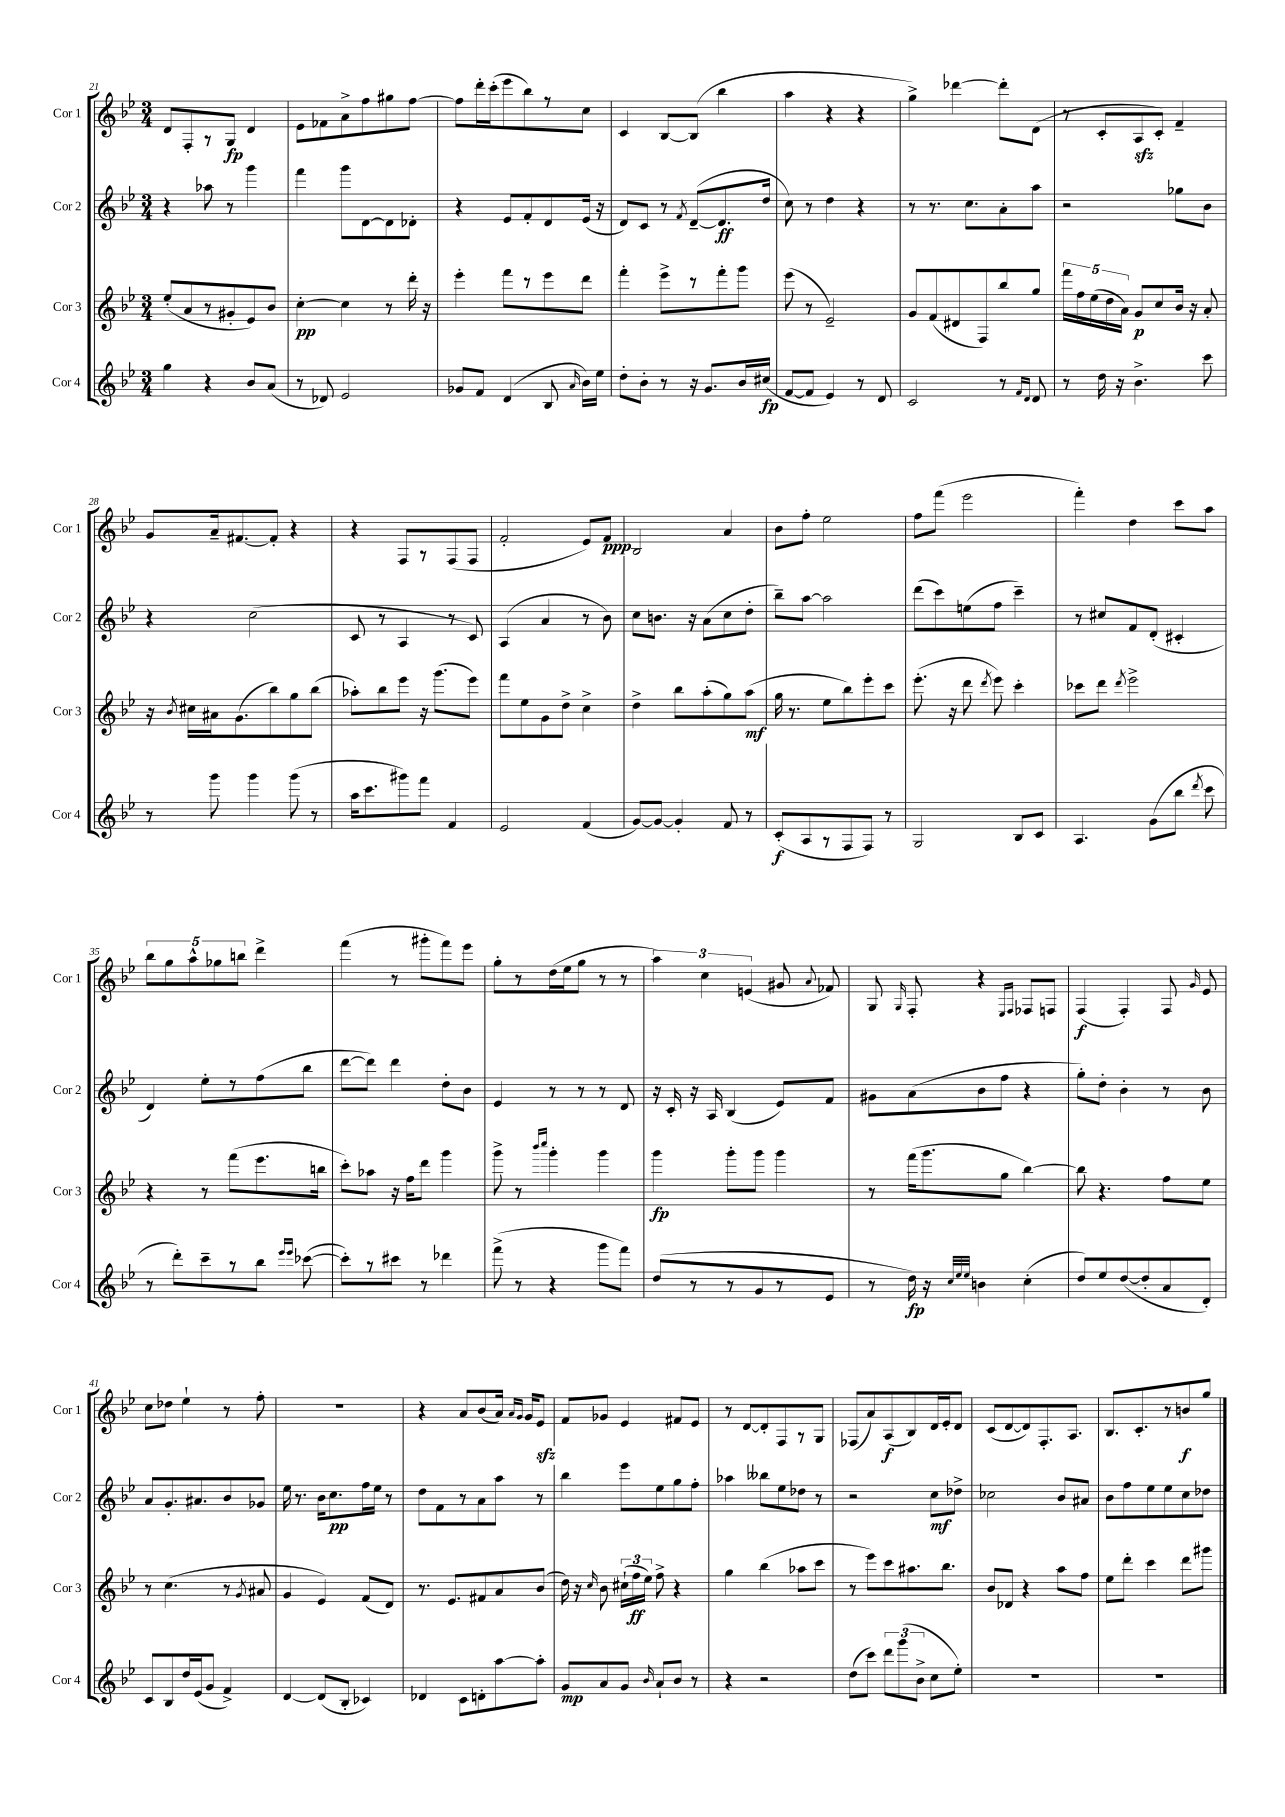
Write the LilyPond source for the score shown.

<<
\new StaffGroup <<
\new Staff = "s0" \with { instrumentName = "Cor 1" shortInstrumentName = "Cor 1" } {
    \clef treble \key bes \major \numericTimeSignature \time 3/4
    \autoBeamOff d'8[ f8-. r8 g8]\fp d'4 |
    ees'8[ fes'8 a'8-> f''8 gis''8 f''8]~ |
    f''8[ d'''16-. c'''16-.( ees'''8 bes''8) r8 c''8] |
    c'4 bes8[~ bes8]( bes''4 |
    a''4 r4 r4 |
    g''4->) des'''4~ des'''8[-. d'8]( |
    r8 c'8[-. a8\sfz c'8]-.) f'4-- |
    g'8[ a'16-- fis'8.~ fis'8]-. r4 |
    r4 f8[ r8 f8( f8] |
    f'2-. ees'8[) f'8]\ppp |
    bes2 a'4 |
    bes'8[ f''8]-. ees''2 |
    f''8[ f'''8]( ees'''2 |
    f'''4-.) d''4 c'''8[ a''8] |
    \tuplet 5/4 { bes''8[ g''8 a''8-^ ges''8 b''8] } d'''4-> |
    f'''4( r8 gis'''8[-. f'''8) ees'''8] |
    g''8[-. r8 d''16( ees''16 g''8] r8 r8 |
    \tuplet 3/2 { a''4) c''4 e'4( } gis'8 \appoggiatura { a'8 } fes'8) |
    g8 \grace { g16 } f8-. r4 \grace { ees16[ f16] } fes8[ f8] |
    f4\f( f4-.) f8 \grace { g'16 } ees'8 |
    c''8[ des''8] ees''4-! r8 f''8-. |
    R2. |
    r4 a'8[ bes'8( a'16]) \grace { a'16[ g'16] } g'16[ ees'8]\sfz |
    f'8[ ges'8] ees'4 fis'8[ ees'8] |
    r8 d'8[~ d'8-. f8 r8 g8] |
    fes8[( a'8) a8\f( bes8) d'16 ees'16-. d'8] |
    c'8[( d'8~ d'8) f8.-. a8.] |
    bes8.[ c'8.-. r8 b'8\f g''8] \bar "|." |
}
\new Staff = "s1" \with { instrumentName = "Cor 2" shortInstrumentName = "Cor 2" } {
    \clef treble \key bes \major \numericTimeSignature \time 3/4
    \autoBeamOff r4 aes''8 r8 g'''4 |
    f'''4 g'''8[ d'8~ d'8 des'8]-. |
    r4 ees'8[ f'8-. d'8 ees'16]( r16 |
    d'8[) c'8] r8 \acciaccatura { f'8 } d'8[~--( d'8.\ff d''16] |
    c''8) r8 d''4 r4 |
    r8 r8. c''8.[ a'8-. a''8] |
    r2 ges''8[ bes'8] |
    r4 c''2( |
    c'8 r8 a4 r8 c'8) |
    a4( a'4 r8 bes'8) |
    c''8[ b'8.] r16 a'8[( c''8 d''8]-. |
    bes''8[--) a''8]~ a''2 |
    d'''8[( c'''8) e''8( f''8] c'''4--) |
    r8 cis''8[ f'8 d'8]-.( cis'4-. |
    d'4) ees''8[-. r8 f''8( bes''8] |
    d'''8[~ d'''8]) d'''4 d''8[-. bes'8] |
    ees'4 r8 r8 r8 d'8 |
    r16 c'16-. r16 a16 bes4( ees'8[) f'8] |
    gis'8[ a'8( bes'8 f''8] r4 |
    g''8[-.) d''8]-. bes'4-. r8 bes'8 |
    a'8[ g'8.-. ais'8. bes'8 ges'8] |
    ees''16 r8. bes'16[ c''8.\pp f''16 ees''16] r8 |
    d''8[ f'8 r8 a'8 a''8] r8 |
    bes''4 ees'''8[ ees''8 g''8 f''8]-. |
    aes''4 beses''8[ ees''8 des''8] r8 |
    r2 c''8[\mf des''8]-> |
    ces''2 bes'8[ ais'8] |
    bes'8[ f''8 ees''8 ees''8 c''8 des''8] \bar "|." |
}
\new Staff = "s2" \with { instrumentName = "Cor 3" shortInstrumentName = "Cor 3" } {
    \clef treble \key bes \major \numericTimeSignature \time 3/4
    \autoBeamOff ees''8[-.( a'8 r8 gis'8-. ees'8) bes'8] |
    c''4~-.\pp c''4 r8 d'''16-. r16 |
    ees'''4-. f'''8[ r8 ees'''8 d'''8] |
    f'''4-. ees'''8[-> r8 f'''8-. g'''8] |
    ees'''8( r8 ees'2--) |
    g'8[ f'8( dis'8 f8) bes''8 g''8] |
    \tuplet 5/4 { f'''16[ f''16 ees''16( d''16 a'16]) } g'8[\p c''8 bes'16] r16 a'8-. |
    r16 \acciaccatura { bes'8 } cis''16[ ais'16 g'8.( bes''8) g''8 bes''8]( |
    aes''8[-.) bes''8 ees'''8] r16 g'''8.[( ees'''8]) |
    f'''8[ ees''8 g'8 d''8]-> c''4-> |
    d''4-> bes''8[ a''8-.( g''8) a''8]\mf( |
    g''16 r8. ees''8[ bes''8) ees'''8-. c'''8] |
    ees'''8.-.( r16 d'''8 \acciaccatura { d'''8 } ees'''8) c'''4-. |
    ces'''8[ d'''8] \acciaccatura { d'''8 } ees'''2-> |
    r4 r8 f'''8[( ees'''8. b''16] |
    c'''8[-.) aes''8] r16 f''16[ d'''8] g'''4 |
    g'''8-> r8 \grace { bes'''16[ c''''16] } g'''4-. g'''4 |
    g'''4\fp g'''8[-. g'''8] g'''4 |
    r8 f'''16[( g'''8. g''8] bes''4~) |
    bes''8 r4. f''8[ ees''8] |
    r8 c''4.( r8 \acciaccatura { g'8 } ais'8 |
    g'4 ees'4) f'8[( d'8]) |
    r8. ees'8.[ fis'8 a'8 bes'8]( |
    d''16) r16 \grace { c''16 } bes'8 \tuplet 3/2 { cis''16[-!( f''16\ff ees''16]) } f''8-> r4 |
    g''4 bes''4( aes''8[ c'''8] |
    r8 ees'''8[) c'''8 ais''8. bes''8.] |
    bes'8[ des'8] r4 a''8[ f''8] |
    ees''8[ d'''8]-. c'''4 d'''8[ gis'''8] \bar "|." |
}
\new Staff = "s3" \with { instrumentName = "Cor 4" shortInstrumentName = "Cor 4" } {
    \clef treble \key bes \major \numericTimeSignature \time 3/4
    \autoBeamOff g''4 r4 bes'8[ a'8]( |
    r8 des'8) ees'2 |
    ges'8[ f'8] d'4( bes8 \grace { a'16 } bes'16[) ees''16] |
    d''8[-. bes'8]-. r8 r16 g'8.[ bes'16 cis''16]\fp( |
    f'8[~ f'8] ees'4) r8 d'8 |
    c'2 r8 \grace { f'16[ d'16] } d'8 |
    r8 d''16 r16 bes'4.-> c'''8 |
    r8 g'''8 g'''4 g'''8( r8 |
    a''16[ c'''8. gis'''8) f'''8] f'4 |
    ees'2 f'4( |
    g'8[~) g'8]~ g'4-. f'8 r8 |
    c'8[-.\f( a8 r8 f8 f8]) r8 |
    g2 bes8[ c'8] |
    a4. g'8[( bes''8] \acciaccatura { d'''8 } c'''8 |
    r8 d'''8[-.) c'''8-- r8 bes''8] \grace { ees'''16[ ees'''16] } ces'''8~( |
    ces'''8[-.) r8 cis'''8] r8 des'''4 |
    f'''8->( r8 r4 g'''8[ f'''8]) |
    d''8[( r8 r8 g'8 r8 ees'8] |
    r8 d''16\fp) r16 \grace { c''32[ ees''32 ees''32] } b'4 c''4-.( |
    d''8[) ees''8 d''8~( d''8-. a'8 d'8]-.) |
    c'8[ bes8 d''16 ees'16( g'8] f'4->) |
    d'4~ d'8[( bes8]-. ces'4) |
    des'4 c'8[ d'8-. a''8~ a''8]-. |
    g'8[\mp a'8 g'8] \grace { bes'16 } a'8[-! bes'8] r8 |
    r4 r2 |
    d''8[( c'''8]) \tuplet 3/2 { d'''8[ g'''8( bes'8]-> } c''8[ ees''8]-.) |
    R2. |
    R2. \bar "|." |
}
>>
>>
\layout { \context { \Score currentBarNumber = #21 } }
